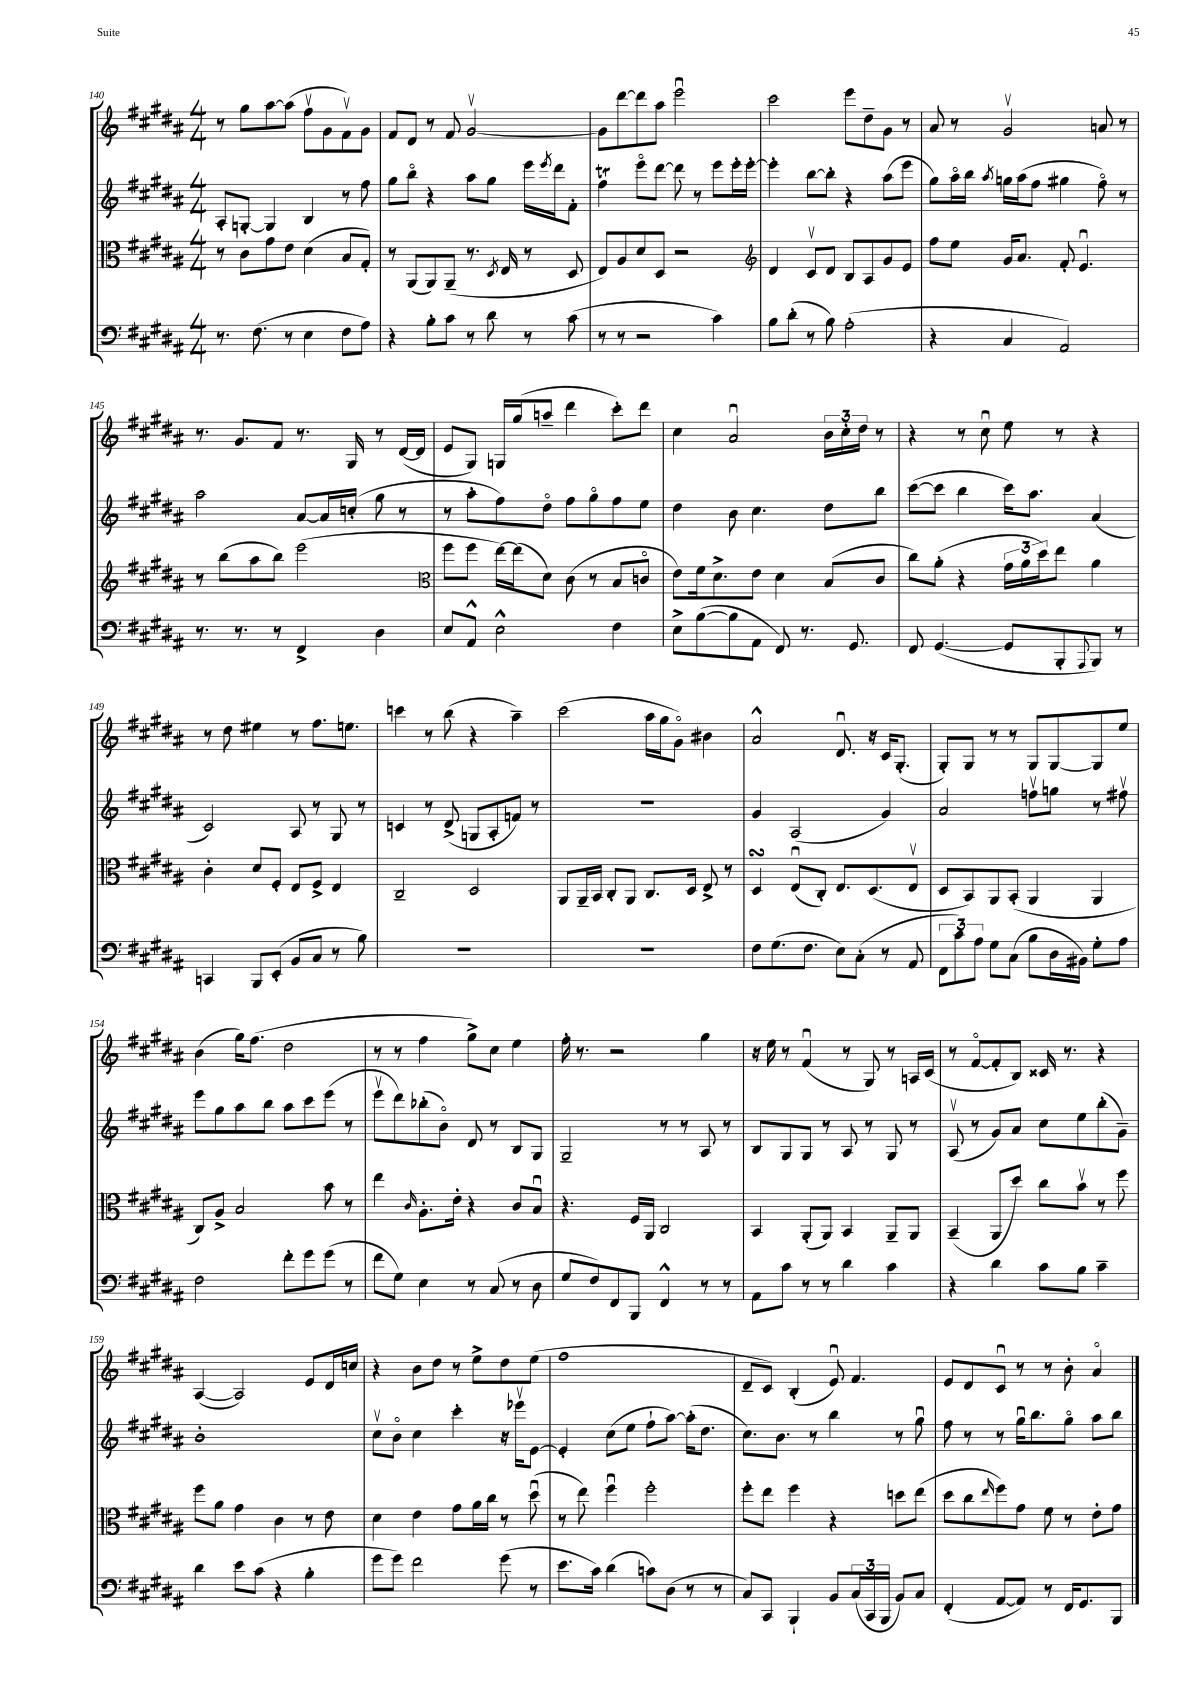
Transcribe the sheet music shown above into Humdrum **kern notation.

**kern	**kern	**kern	**kern
*part4	*part3	*part2	*part1
*staff4	*staff3	*staff2	*staff1
*clefF4	*clefC3	*clefG2	*clefG2
*k[f#c#g#d#a#]	*k[f#c#g#d#a#]	*k[f#c#g#d#a#]	*k[f#c#g#d#a#]
*M4/4	*M4/4	*M4/4	*M4/4
=140	=140	=140	=140
8.r	8r	8A#'/L	8r
.	8c#\L	[8Gn'/J	8gg#\L
(8.F#\	.	.	.
.	8g#\	4G/]	[8aa#\
8r	8e\J	.	(8aa#\J]
4E\	(4d#\	4B/	8ff#v\L
.	.	.	8g#\
8F#\L	8B/L	8r	8f#v\)
8A#\J)	8G#'/J)	8ff#\	8g#\J
=141	=141	=141	=141
4r	8r	8gg#\L	8f#/L
.	(8AA#/L	8bb\J	8d#/J
8B'\L	8AA#/)	4r	8r
8c#\J	(8AA#~/J	.	8f#/
8r	8.r	8aa#\L	[2g#v/
8d#\	.	8gg#\J	.
.	8qD#/	.	.
.	16E/	.	.
8r	8r	16eee\LL	.
.	.	8qeee/	.
.	.	16ddd#\J	.
(8c#\	8D#/	8f#'\J	.
=142	=142	=142	=142
8r	8E/L)	4ff#T\	8g#\L]
8r	8A#/	.	[8ddd#\
2r	8d#/	8eee\L	8ddd#\]
.	8D#/J	[8ddd#\J	8aa#\J
.	2r	8ddd#\]	2eeeu\
.	.	8r	.
4c#\)	.	8eee\L	.
.	.	16eee'\L	.
.	.	[16eee'\JJ	.
=143	=143	=143	=143
*	*clefG2	*	*
8B\L	4d#/	4eee'\]	2ccc#\
(8d#'\J	.	.	.
8r	8c#v/L	[8bb\L	.
8B\)	8d#/J	8bb'\J]	.
(2A#'\	8B/L	4r	8eee\L
.	8A#/	.	8dd#~\
.	8g#/	(8aa#\L	8g#\J
.	8e/J	8eee\J	8r
=144	=144	=144	=144
4r	8ff#\L	8gg#\L)	8a#/
.	8ee\J	16aa#\L	8r
.	.	16bb\JJ	.
.	.	8qaa#/	.
4C#/	16g#/KL	16ggn\LL	2g#v/
.	8.a#/J	(16aa#\J	.
.	.	8ff#\J	.
2AA#/)	8f#'/	4gg#X\	.
.	4.eu/	.	.
.	.	8ff#\)	8an/
.	.	8r	8r
!!LO:LB:g=z
=145	=145	=145	=145
8.r	8r	2aa#\	8.r
.	(8bb\L	.	.
8.r	.	.	8.g#/L
.	8aa#\	.	.
8r	8bb\J)	.	8f#/J
4FF#^/	(2eee\	[8a#/L	8.r
.	.	16a#/L]	.
.	.	(16ccn'/JJ	16G#/
4D#\	.	8gg#\	8r
.	.	8r	([16d#/LL
.	.	.	16d#/JJ]
=146	=146	=146	=146
*	*clefC3	*	*
8E/L	8ff#\L	8r	8e/L
8AA#^^/J	8ff#\J	8aa#'\L	8G#/J)
2E^^\	[16ee\LL)	8ff#\)	16Gn/LL
.	(16ee\J]	.	(16gg#/J
.	8d#\J)	8dd#\J	8aan~/J
.	(8c#\	8ff#\L	4ddd#\
.	8r	8gg#\	.
4F#\	8B/L	8ff#\	8ccc#'\L)
.	8cn/J	8ee\J	8ddd#\J
=147	=147	=147	=147
8E^\L	8e\L)	4dd#\	4cc#\
([8B\	16f#\k	.	.
.	8.d#^\	.	.
8B\]	.	8b\	2a#u/
8AA#\J	8e\J	4.cc#\	.
8FF#/)	4d#\	.	.
8.r	.	.	.
.	(8B/L	8dd#\L	24b\LL
.	.	.	24cc#'\
8.GG#/	.	.	.
.	.	.	24dd#\JJ
.	8c#/J	8bb\J	8r
=148	=148	=148	=148
8FF#/	8cc#\L)	([8ccc#\L	4r
([4.GG#/	(8a#'\J	8ccc#\J]	.
.	4r	4bb\	8r
.	.	.	8cc#u\
8GG#/L]	24g#\LL	16ccc#\KL)	8ee\
.	24a#\	.	.
.	.	8.aa#\J	.
.	24dd#\J)	.	.
8BBB'/	8ee\J	.	8r
8qqAAA#/	.	.	.
8BBB/J)	4a#\	(4a#/	4r
8r	.	.	.
!!LO:LB:g=z
=149	=149	=149	=149
4CCn/	4c#'\	2c#/)	8r
.	.	.	8dd#\
8BBB/L	8d#/L	.	4ee#X\
(8EE'/J	8F#'/J	.	.
8BB/L	8E/L	8A#/	8r
8C#/J	8F#^/J	8r	8.ff#\L
8r	4E/	8G#/	.
.	.	.	8.een\J
8B\)	.	8r	.
=150	=150	=150	=150
1r	2C#~/	4cn/	4cccn\
.	.	8r	8r
.	.	(8d#^/	(8bb\
.	2D#/	8Gn/L	4r
.	.	8A#'/	.
.	.	8fn/J)	4aa#~\)
.	.	8r	.
=151	=151	=151	=151
1r	8AA#/L	1r	(2ccc#\
.	16AA#~/L	.	.
.	16BB/JJ	.	.
.	8C#'/L	.	.
.	8AA#/J	.	.
.	8.C#/L	.	16aa#\LL
.	.	.	16gg#\J
.	.	.	8g#\J)
.	16D#/Jk	.	.
.	8E^/	.	4b#X\
.	8r	.	.
=152	=152	=152	=152
8F#\L	4D#sSsS/	4g#/	2a#^^/
(8.G#\	.	.	.
.	(8Eu/L	(2A#/	.
8.F#\J	.	.	.
.	8C#'/J)	.	.
8E\L)	8.E/L	.	8.d#u/
(8C#'\J	.	.	.
.	(8.D#/	.	16r
8r	.	4g#/)	16c#/KL
.	.	.	(8.G#'/J
8AA#/	8Ev/J	.	.
=153	=153	=153	=153
12FF#\L	8D#/L	2a#/	8G#'/L)
12c#\)	.	.	.
.	8BB/)	.	8G#/J
12A#\J	.	.	.
8G#\L	8AA#/	.	8r
(8C#\J	(8BB'/J	.	8r
8B\L	4AA#/	8ffnv\L	8G#/L
16D#\L	.	8ggn\J	[8G#/
16BB#X\JJ)	.	.	.
8G#'\L	4AA#/	8r	8G#/]
8A#\J	.	8ff#Xv\	8ee/J
!!LO:LB:g=z
=154	=154	=154	=154
2F#\	8C#/L)	8eee\L	(4b\
.	8A#^/J	8gg#\	.
.	2B/	8aa#\	16gg#\KL)
.	.	.	(8.ff#\J
.	.	8bb\J	.
8f#'\L	.	8aa#\L	2dd#\
8g#\	.	8ccc#\	.
(8g#\J	8b\	(8eee\J	.
8r	8r	8r	.
=155	=155	=155	=155
8f#\L	4ee\	8eeev\L	8r
8G#\J)	.	8ddd#\)	8r
.	16qqc#/	.	.
4E\	8.A#'\L	(8bb-X'\	4ff#\
.	.	8b\J)	.
.	16e'\Jk	.	.
8r	4r	8d#/	8gg#^\L)
(8C#/	.	8r	8cc#\J
8r	8c#/L	8B/L	4ee\
8D#\	8Bu/J	8G#/J	.
=156	=156	=156	=156
8G#/L	4.r	2G#~/	16ff#'\
.	.	.	8.r
8F#/)	.	.	.
8FF#/	.	.	2r
8BBB/J	16F#/LL	.	.
.	16AA#/JJ	.	.
4FF#^^/	2C#/	8r	.
.	.	8r	.
8r	.	8A#/	4gg#\
8r	.	8r	.
=157	=157	=157	=157
8AA#\L	4BB/	8B/L	16r
.	.	.	16ee\
8c#\J	.	8G#/	8r
8r	(8AA#'/L	8G#/J	(4f#u/
8r	8AA#/J)	8r	.
4d#\	4BB/	8A#/	8r
.	.	8r	8G#/)
4c#\	8AA#~/L	8G#/	8r
.	8AA#/J	8r	16An/LL
.	.	.	(16c#/JJ
=158	=158	=158	=158
4r	(4BB~/	(8A#v/	8r
.	.	8r	[8f#/L
4d#\	8AA#/L	8g#/L)	8f#'/]
.	8dd#/J)	8a#/J	8B/J)
8c#\L	8cc#\L	8cc#\L	16c##X/
.	.	.	8.r
8B\J	8bv\J	8ee\	.
4c#~\	8r	(8bb'\	4r
.	8ff#\	8g#~\J)	.
!!LO:LB:g=z
=159	=159	=159	=159
4d#\	8ff#\L	1b'	([4A#/
.	8a#\J	.	.
8e\L	4g#\	.	2A#/])
(8c#\J	.	.	.
4r	4c#\	.	.
4B'\	8r	.	8e/L
.	8e\	.	16d#/L
.	.	.	16ccn/JJ
=160	=160	=160	=160
8g#\L	4d#\	8cc#v\L	4r
8g#\J)	.	8b\J	.
2f#\	4e\	4cc#\	8b\L
.	.	.	8dd#\J
.	8g#\L	4ccc#'\	8r
.	16a#\L	.	8ee^\L
.	16cc#\JJ	.	.
(8g#\	8r	16r	8dd#\
.	.	16eee-Xv\KL	.
8r	(8dd#u\	[8e\J	(8ee\J
=161	=161	=161	=161
8.e\L	8r	4e'/]	1ff#
.	8ee\)	.	.
16c#\Jk)	.	.	.
(4d#\	4ff#u\	(8cc#\L	.
.	.	8ee\J	.
8cn\L)	2ff#'\	8ff#`\L	.
(8D#\J	.	[8aa#\J)	.
8r	.	(16aa#'\KL]	.
.	.	8.dd#\J	.
8r	.	.	.
=162	=162	=162	=162
8C#/L)	8ff#'\L	8.cc#\L)	8d#~/L
8CC#/J	8ee\J	.	8c#/J)
.	.	8.b\J	.
4BBB`/	4ff#\	.	(4B'/
.	.	8r	.
8BB/L	4r	4bb\	8eu/)
(24C#/L	.	.	4.f#/
24CC#/	.	.	.
24BBB/JJ	.	.	.
8BB/L)	8ddn\L	8r	.
8C#/J	(8ee\J	8gg#u\	.
=163	=163	=163	=163
(4FF#'/	8dd#\L	8ff#\	8e/L
.	8cc#\	8r	8d#/
.	16qqee/	.	.
[8AA#/L	8ff#\)	8r	8c#u/J
8AA#/J])	8g#\J	16gg#u\KL	8r
.	.	8.bb\	.
8r	8f#\	.	8r
16FF#/KL	8r	8gg#\J	8b'\
8.GG#/	.	.	.
.	8e'\L	8aa#\L	4a#/
8BBB/J	8g#\J	8bb\J	.
==	==	==	==
*-	*-	*-	*-
